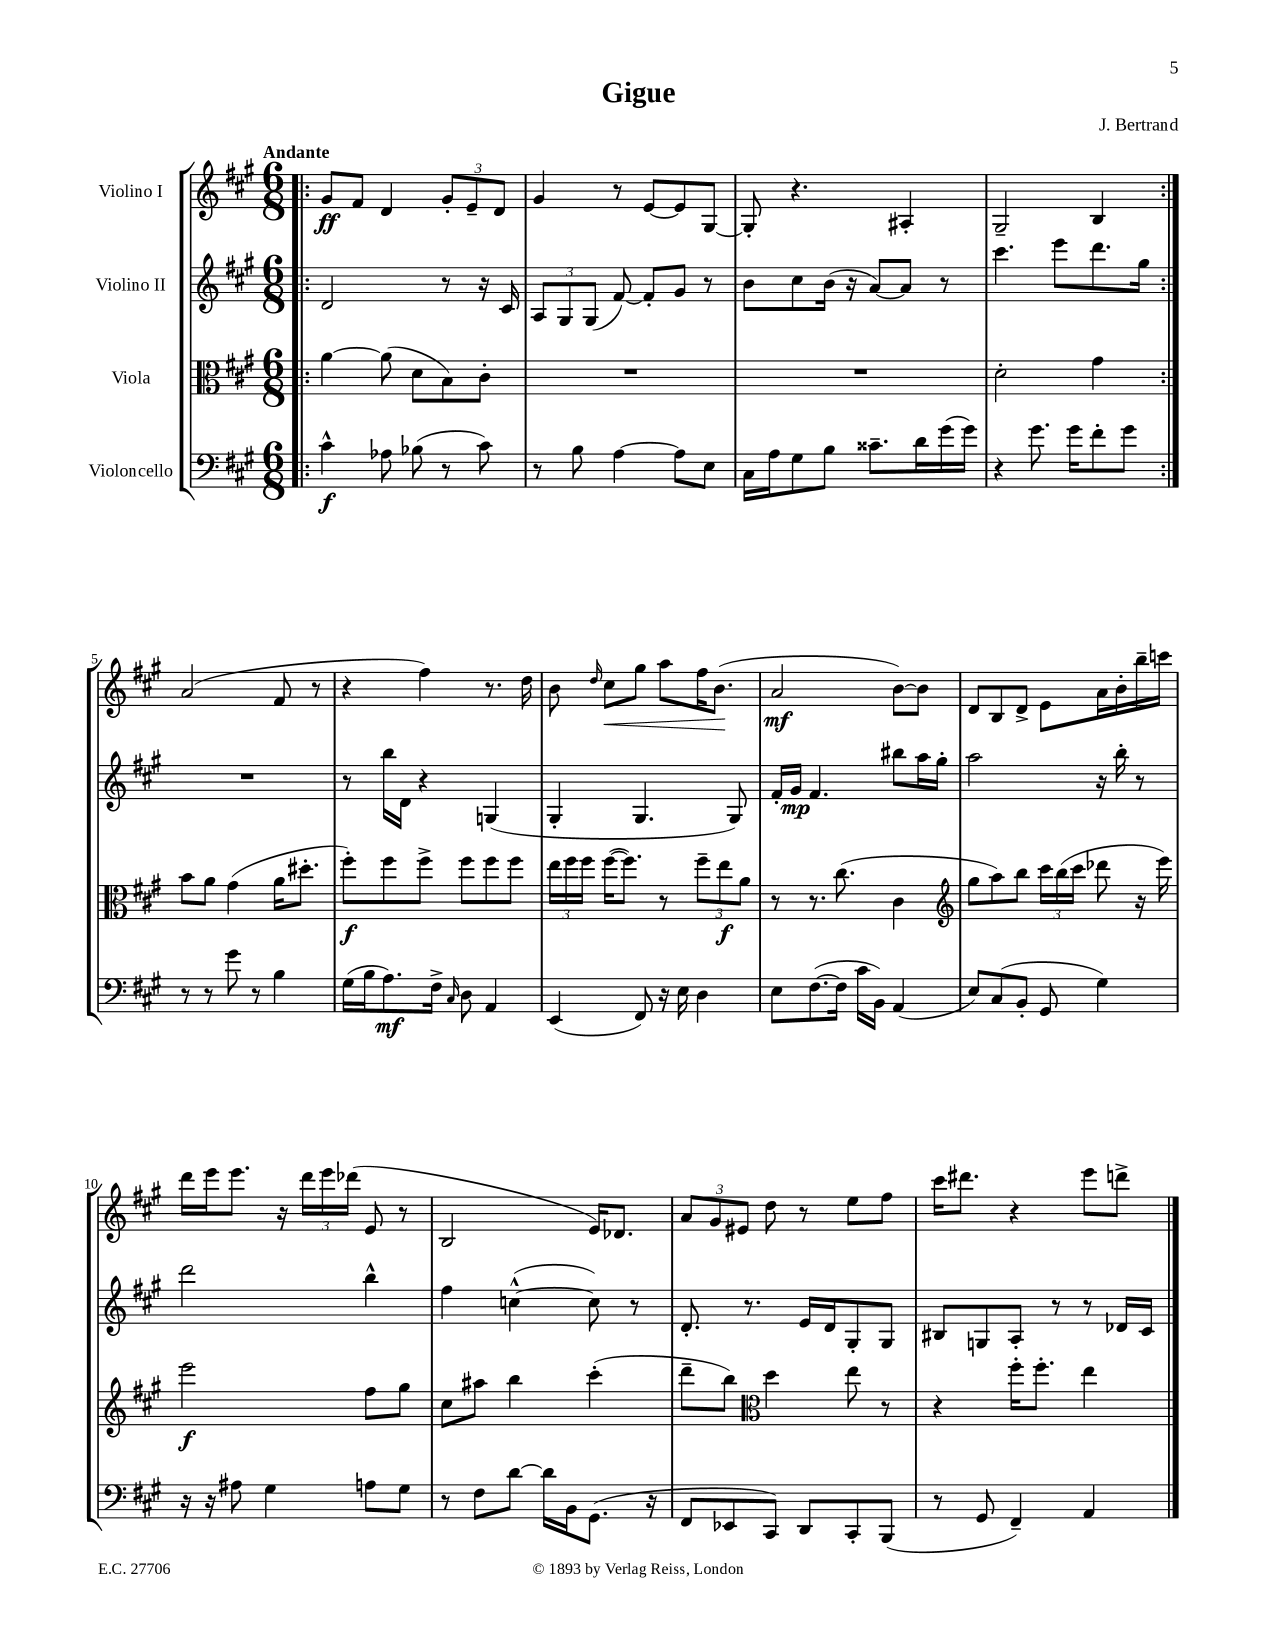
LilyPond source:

\header { title = "Gigue" composer = "J. Bertrand" }
<<
\new StaffGroup <<
\new Staff = "s0" \with { instrumentName = "Violino I" } {
    \clef treble \key a \major \numericTimeSignature \time 6/8 \tempo "Andante"
    \autoBeamOff \repeat volta 2 { \bar ".|:" gis'8[\ff fis'8] d'4 \tuplet 3/2 { gis'8[-. e'8-- d'8] } |
    gis'4 r8 e'8[~ e'8 gis8]~ |
    gis8-. r4. ais4-. |
    gis2-- b4 | }
    a'2( fis'8 r8 |
    r4 fis''4) r8. d''16 |
    b'8 \grace { d''16 } cis''8[\< gis''8] a''8[ fis''16 b'8.]\!( |
    a'2\mf b'8[~) b'8] |
    d'8[ b8 d'8]-> e'8[ a'16 b'16-. b''16-- c'''16] |
    d'''16[ e'''16 e'''8.] r16 \tuplet 3/2 { d'''16[ e'''16 des'''16]( } e'8 r8 |
    b2 e'16[) des'8.] |
    \tuplet 3/2 { a'8[ gis'8 eis'8] } d''8 r8 e''8[ fis''8] |
    cis'''16[ dis'''8.] r4 e'''8[ d'''8]-> \bar "|." |
}
\new Staff = "s1" \with { instrumentName = "Violino II" } {
    \clef treble \key a \major \numericTimeSignature \time 6/8
    \autoBeamOff \repeat volta 2 { \bar ".|:" d'2 r8 r16 cis'16 |
    \tuplet 3/2 { a8[ gis8 gis8]( } fis'8~) fis'8[-. gis'8] r8 |
    b'8[ cis''8 b'16]( r16 a'8[~) a'8] r8 |
    cis'''4. e'''8[ d'''8. gis''16] | }
    R2. |
    r8 b''16[ d'16] r4 g4( |
    gis4-. gis4. gis8) |
    fis'16[-. gis'16]\mp fis'4. bis''8[ a''16 gis''16]-. |
    a''2 r16 b''16-. r8 |
    d'''2 b''4-^ |
    fis''4 c''4~-^( c''8) r8 |
    d'8.-. r8. e'16[ d'16 gis8-. gis8] |
    bis8[ g8 a8]-. r8 r8 des'16[ cis'16] \bar "|." |
}
\new Staff = "s2" \with { instrumentName = "Viola" } {
    \clef alto \key a \major \numericTimeSignature \time 6/8
    \autoBeamOff \repeat volta 2 { \bar ".|:" a'4~ a'8( d'8[ b8) cis'8]-. |
    R2. |
    R2. |
    d'2-. gis'4 | }
    b'8[ a'8] gis'4( a'16[ dis''8.]-. |
    fis''8[-.\f) fis''8 fis''8]-> fis''8[ fis''8 fis''8] |
    \tuplet 3/2 { e''16[ fis''16 fis''16] } fis''16[~( fis''8.]) r8 \tuplet 3/2 { fis''8[-- e''8\f a'8] } |
    r8 r8. cis''8.( cis'4 |
    \clef treble gis''8[ a''8) b''8] \tuplet 3/2 { cis'''16[ b''16( cis'''16] } des'''8 r16 e'''16) |
    e'''2\f fis''8[ gis''8] |
    cis''8[ ais''8] b''4 cis'''4-.( |
    d'''8[-- b''8]) \clef alto d''4 e''8 r8 |
    r4 fis''16[-. fis''8.]-. e''4 \bar "|." |
}
\new Staff = "s3" \with { instrumentName = "Violoncello" } {
    \clef bass \key a \major \numericTimeSignature \time 6/8
    \autoBeamOff \repeat volta 2 { \bar ".|:" cis'4-^\f aes8 bes8( r8 cis'8) |
    r8 b8 a4~ a8[ e8] |
    cis16[ a16 gis8 b8] cisis'8.[-- d'16 gis'16( gis'16]) |
    r4 gis'8. gis'16[ fis'8-. gis'8] | }
    r8 r8 gis'8 r8 b4 |
    gis16[( b16 a8.\mf) fis16]-> \grace { cis16 } d8 a,4 |
    e,4( fis,8) r16 e16 d4 |
    e8[ fis8.~( fis16] cis'16[ b,16]) a,4( |
    e8[) cis8( b,8]-. gis,8 gis4) |
    r16 r16 ais8 gis4 a8[ gis8] |
    r8 fis8[ d'8]~ d'16[ b,16 gis,8.]( r16 |
    fis,8[ ees,8 cis,8]) d,8[ cis,8-. b,,8]( |
    r8 gis,8 fis,4--) a,4 \bar "|." |
}
>>
>>
